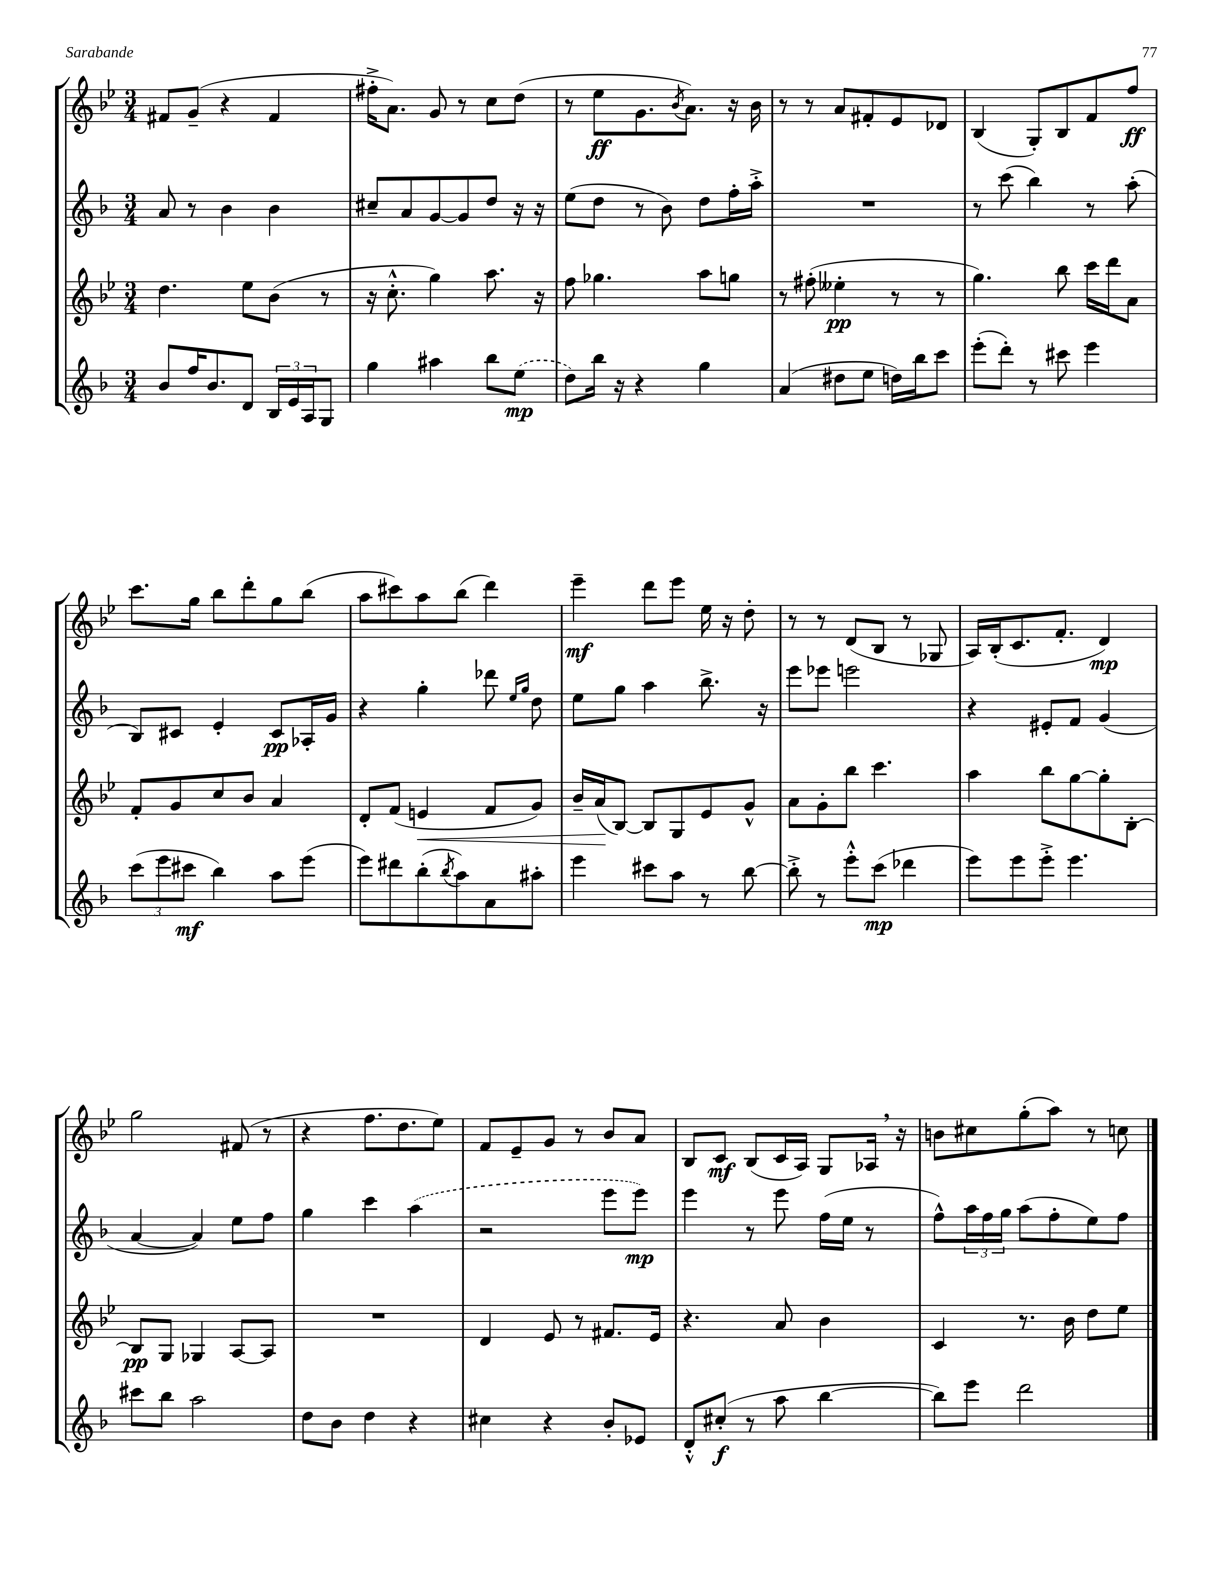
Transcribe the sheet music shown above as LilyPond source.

<<
\new StaffGroup <<
\new Staff = "s0" {
    \clef treble \key bes \major \numericTimeSignature \time 3/4
    fis'8 g'8--( r4 fis'4 |
    fis''16-.-> a'8.) g'8 r8 c''8 d''8( |
    r8 ees''8\ff g'8. \acciaccatura { bes'8 } a'8.) r16 bes'16 |
    r8 r8 a'8 fis'8-. ees'8 des'8 |
    bes4( g8-.) bes8 f'8 f''8\ff |
    c'''8. g''16 bes''8 d'''8-. g''8 bes''8( |
    a''8 cis'''8) a''8 bes''8( d'''4) |
    ees'''4--\mf d'''8 ees'''8 ees''16 r16 d''8-. |
    r8 r8 d'8( bes8 r8 ges8 |
    a16) bes16-.( c'8. f'8.-. d'4\mp) |
    g''2 fis'8( r8 |
    r4 f''8. d''8. ees''8) |
    f'8 ees'8-- g'8 r8 bes'8 a'8 |
    bes8 c'8\mf bes8( c'16 a16) g8 aes16 \breathe r16 |
    b'8 cis''8 g''8-.( a''8) r8 c''8 \bar "|." |
}
\new Staff = "s1" {
    \clef treble \key f \major \numericTimeSignature \time 3/4
    a'8 r8 bes'4 bes'4 |
    cis''8-- a'8 g'8~ g'8 d''8 r16 r16 |
    e''8( d''8 r8 bes'8) d''8 f''16-. a''16-.-> |
    R2. |
    r8 c'''8( bes''4) r8 a''8-.( |
    bes8) cis'8 e'4-. cis'8\pp aes16-. g'16 |
    r4 g''4-. des'''8 \grace { e''16 g''16 } d''8 |
    e''8 g''8 a''4 bes''8.-> r16 |
    e'''8 ees'''8 e'''2 |
    r4 eis'8-. f'8 g'4( |
    a'4~ a'4) e''8 f''8 |
    g''4 c'''4 \once \slurDashed a''4( |
    r2 e'''8 e'''8\mp) |
    e'''4 r8 e'''8 f''16( e''16 r8 |
    f''8-^) \tuplet 3/2 { a''16 f''16 g''16 } a''8( f''8-. e''8) f''8 \bar "|." |
}
\new Staff = "s2" {
    \clef treble \key bes \major \numericTimeSignature \time 3/4
    d''4. ees''8 bes'8( r8 |
    r16 c''8.-.-^ g''4) a''8. r16 |
    f''8 ges''4. a''8 g''8 |
    r8 fis''8-.( eeses''4-.\pp r8 r8 |
    g''4.) bes''8 c'''16 d'''16 a'8 |
    f'8-. g'8 c''8 bes'8 a'4 |
    d'8-. f'8( e'4\< f'8 g'8) |
    bes'16-- a'16\!( bes8~) bes8 g8 ees'8 g'8-^ |
    a'8 g'8-. bes''8 c'''4. |
    a''4 bes''8 g''8~ g''8-. bes8~-. |
    bes8\pp g8 ges4 a8~ a8 |
    R2. |
    d'4 ees'8 r8 fis'8. ees'16 |
    r4. a'8 bes'4 |
    c'4 r8. bes'16 d''8 ees''8 \bar "|." |
}
\new Staff = "s3" {
    \clef treble \key f \major \numericTimeSignature \time 3/4
    bes'8 f''16 bes'8. d'8 \tuplet 3/2 { bes16 e'16 a16 } g8 |
    g''4 ais''4 bes''8 \once \slurDashed e''8\mp( |
    d''8) bes''16 r16 r4 g''4 |
    a'4( dis''8 e''8 d''16) bes''16 c'''8 |
    e'''8-.( d'''8-.) r8 cis'''8 e'''4 |
    \tuplet 3/2 { c'''8( e'''8 cis'''8\mf } bes''4) a''8 e'''8( |
    e'''8) dis'''8 bes''8-.( \acciaccatura { bes''8 } a''8) a'8 ais''8-. |
    e'''4 cis'''8 a''8 r8 bes''8~ |
    bes''8-.-> r8 e'''8-.-^ c'''8\mp( des'''4 |
    e'''8) e'''8 e'''8-.-> e'''4. |
    cis'''8 bes''8 a''2 |
    d''8 bes'8 d''4 r4 |
    cis''4 r4 bes'8-. ees'8 |
    d'8-.-^ cis''8-.\f( r8 a''8 bes''4~ |
    bes''8) e'''8 d'''2 \bar "|." |
}
>>
>>
\layout { \context { \Score \remove "Bar_number_engraver" } }
